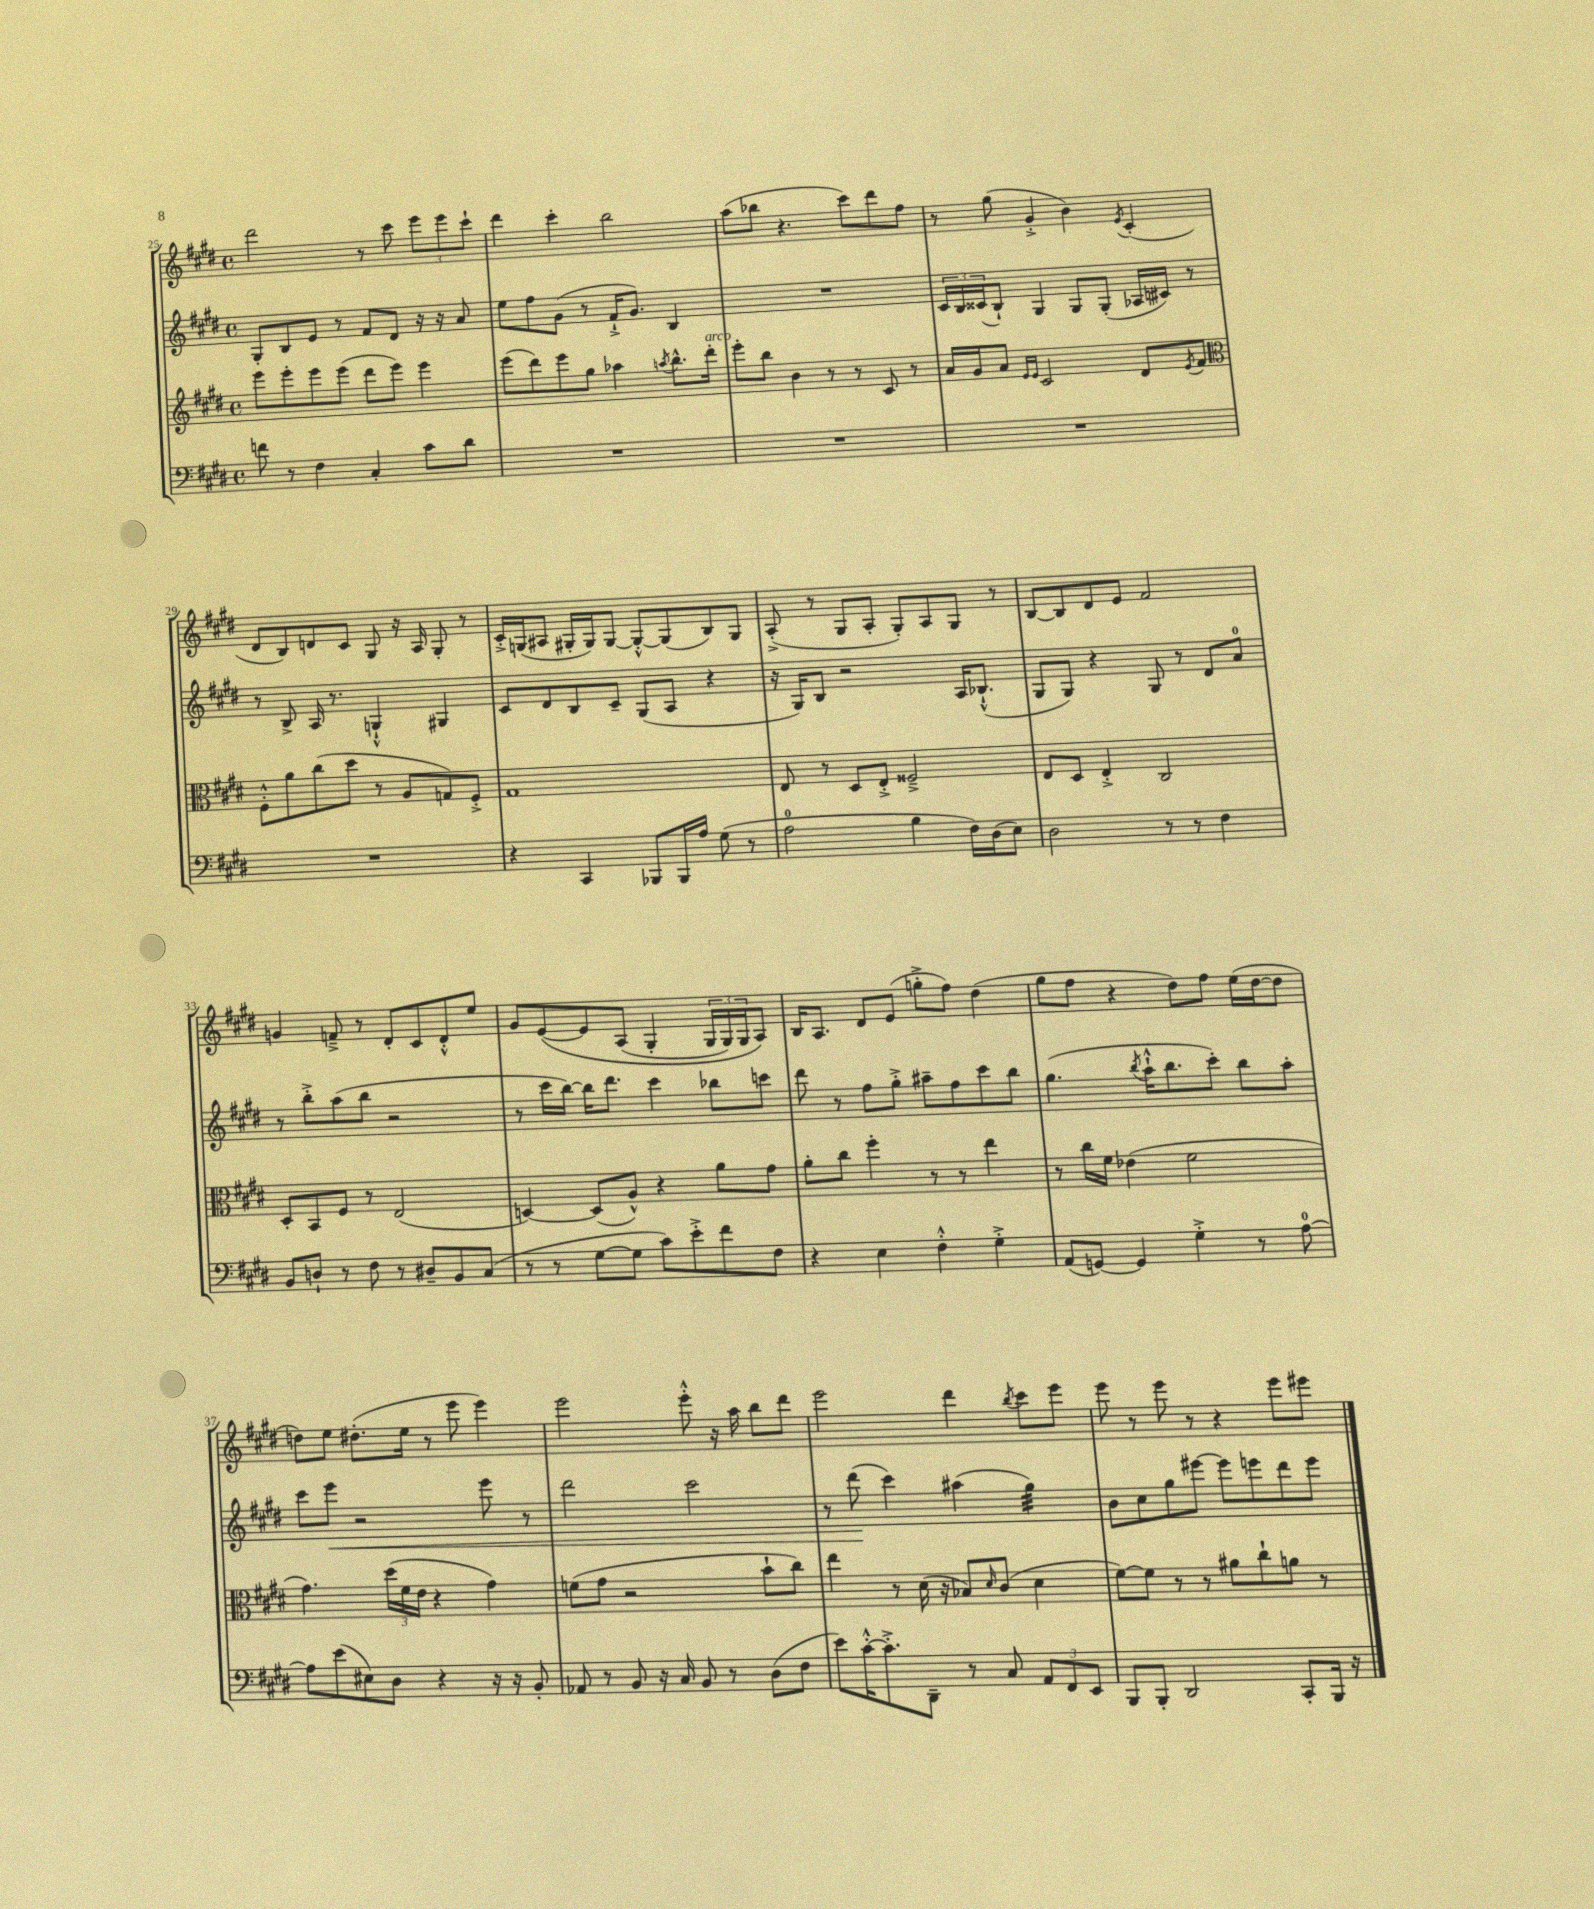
<<
\new StaffGroup <<
\new Staff = "s0" {
    \clef treble \key e \major \defaultTimeSignature \time 4/4
    dis'''2 r8 cis'''8 \tuplet 3/2 { e'''8 e'''8 cis'''8-! } |
    dis'''4 cis'''4-. b''2 |
    a''8( bes''8 r4. cis'''8) dis'''8 fis''8 |
    r8 gis''8( gis'4-.-> b'4) \acciaccatura { e'8 } cis'4-.( |
    dis'8 b8) d'8 cis'8 gis8 r16 a16 gis8-. r8 |
    cis'16-.-> g16( ais8 gis16-. gis16) gis8~ gis8~-.-^ gis8( b8) gis8 |
    a8-.->( r8 gis8 a8-. gis8-.) a8 gis8 r8 |
    b8~ b8 dis'8 e'8 fis'2 |
    g'4 f'8---> r8 dis'8-. cis'8 dis'8-.-^ e''8 |
    gis'8 e'8~\( e'8 a8( gis4-. \tuplet 3/2 { gis16 gis16) gis16 } a8\) |
    b16 a8. dis'8 e'8( g''8-.-> fis''8) dis''4( |
    gis''8 fis''8 r4 dis''8) fis''8 e''16( dis''16~ dis''8 |
    d''8) e''8 dis''8.-.( e''16 r8 e'''8 e'''4) |
    e'''2 e'''8-.-^ r16 a''16 b''8 dis'''8 |
    e'''2 dis'''4 \acciaccatura { b''8 } cis'''8 e'''8 |
    e'''8 r8 e'''8 r8 r4 e'''8 eis'''8 \bar "|." |
}
\new Staff = "s1" {
    \clef treble \key e \major \defaultTimeSignature \time 4/4
    gis8-. b8 e'8 r8 fis'8 dis'8 r16 r16 a'8 |
    e''8 fis''8 gis'8( r8 fis'16-!-> gis'8.) b4 |
    R1 |
    \tuplet 3/2 { cis'16 b16 cisis'16( } b8-!) gis4 gis8 gis8-.( aes16 cis'16) r8 |
    r8 b8-> a16 r8. g4-!-^ gis4 |
    cis'8 dis'8 b8 cis'8-- gis8( a8 r4 |
    r16 gis16) b8 r2 a16 bes8.-!-^( |
    gis8 gis8) r4 gis8 r8 dis'8 a'8-0 |
    r8 b''8-.-> a''8( b''8 r2 |
    r8 cis'''16 b''16~) b''16 dis'''8. cis'''4 bes''8 c'''8 |
    dis'''8 r8 fis''8 gis''8-.-> ais''8-- fis''8 cis'''8 b''8 |
    gis''4.( \acciaccatura { b''8 } a''16-!-^ b''8. cis'''8-.) b''8 a''8-. |
    cis'''8 e'''8\< r2 e'''8 r8 |
    dis'''2 cis'''2 |
    r8 dis'''8\!( cis'''4) ais''4( gis''4:32) |
    b'8 cis''8 gis''8 eis'''8~ eis'''8 e'''8 dis'''8 e'''8 \bar "|." |
}
\new Staff = "s2" {
    \clef treble \key e \major \defaultTimeSignature \time 4/4
    e'''8 e'''8-. e'''8 e'''8( dis'''8 e'''8) e'''4 |
    e'''8( dis'''8) e'''8 gis''8 aes''4 \acciaccatura { a''8 } b''8.-^ dis'''16-.^\markup { \italic "arco" } |
    e'''8-. b''8 b'4 r8 r8 cis'8 r8 |
    a'16 gis'16 a'8 \grace { e'16 e'16 } cis'2 dis'8 \acciaccatura { e'8 } fis'8 |
    \clef alto fis8-.-^ a'8 cis''8( dis''8 r8 a8 g8) fis8-.-> |
    gis1 |
    e8 r8 dis8 e8-.-> fisis2---> |
    e8 dis8 e4-.-> cis2 |
    dis8-. b,8 fis8 r8 e2( |
    d4~) d8( a8-^) r4 a'8 gis'8 |
    a'8-. cis''8 fis''4-. r8 r8 e''4 |
    r8 cis''16 fis'16 ees'4( fis'2 |
    gis'4.) \tuplet 3/2 { dis''16( fis'16 e'16 } r4 gis'4) |
    f'8( gis'8 r2 b'8-! cis''8) |
    e''4 r8 dis'16( r16 bes8) \grace { dis'16 } cis'8( dis'4 |
    fis'8~) fis'8 r8 r8 ais'8 cis''8-! a'8 r8 \bar "|." |
}
\new Staff = "s3" {
    \clef bass \key e \major \defaultTimeSignature \time 4/4
    f'8 r8 fis4 cis4-. cis'8 dis'8 |
    R1 |
    R1 |
    R1 |
    R1 |
    r4 cis,4 bes,,8 bes,,16 a16 gis8( r8 |
    a2-0 b4 fis16) dis16( e8) |
    dis2 r8 r8 fis4 |
    b,8 d8-! r8 fis8 r8 dis8-- b,8 cis8( |
    r8 r8 gis8~ gis8 cis'8) e'8-.-> fis'8 fis8 |
    r4 e4 fis4-.-^ gis4-.-> |
    a,8( g,8~) g,4 gis4-.-> r8 a8-0~ |
    a8 e'8( eis8) dis8 r4 r16 r16 b,8-. |
    aes,8 r8 b,8 r16 cis16 b,8 r8 dis8( fis8 |
    e'8) cis'16~-.-^ cis'8.-.-> dis,8-- r8 cis8 \tuplet 3/2 { a,8 fis,8 e,8 } |
    b,,8 b,,8-. dis,2 cis,8-. b,,16 r16 \bar "|." |
}
>>
>>
\layout { \context { \Score currentBarNumber = #25 } }
